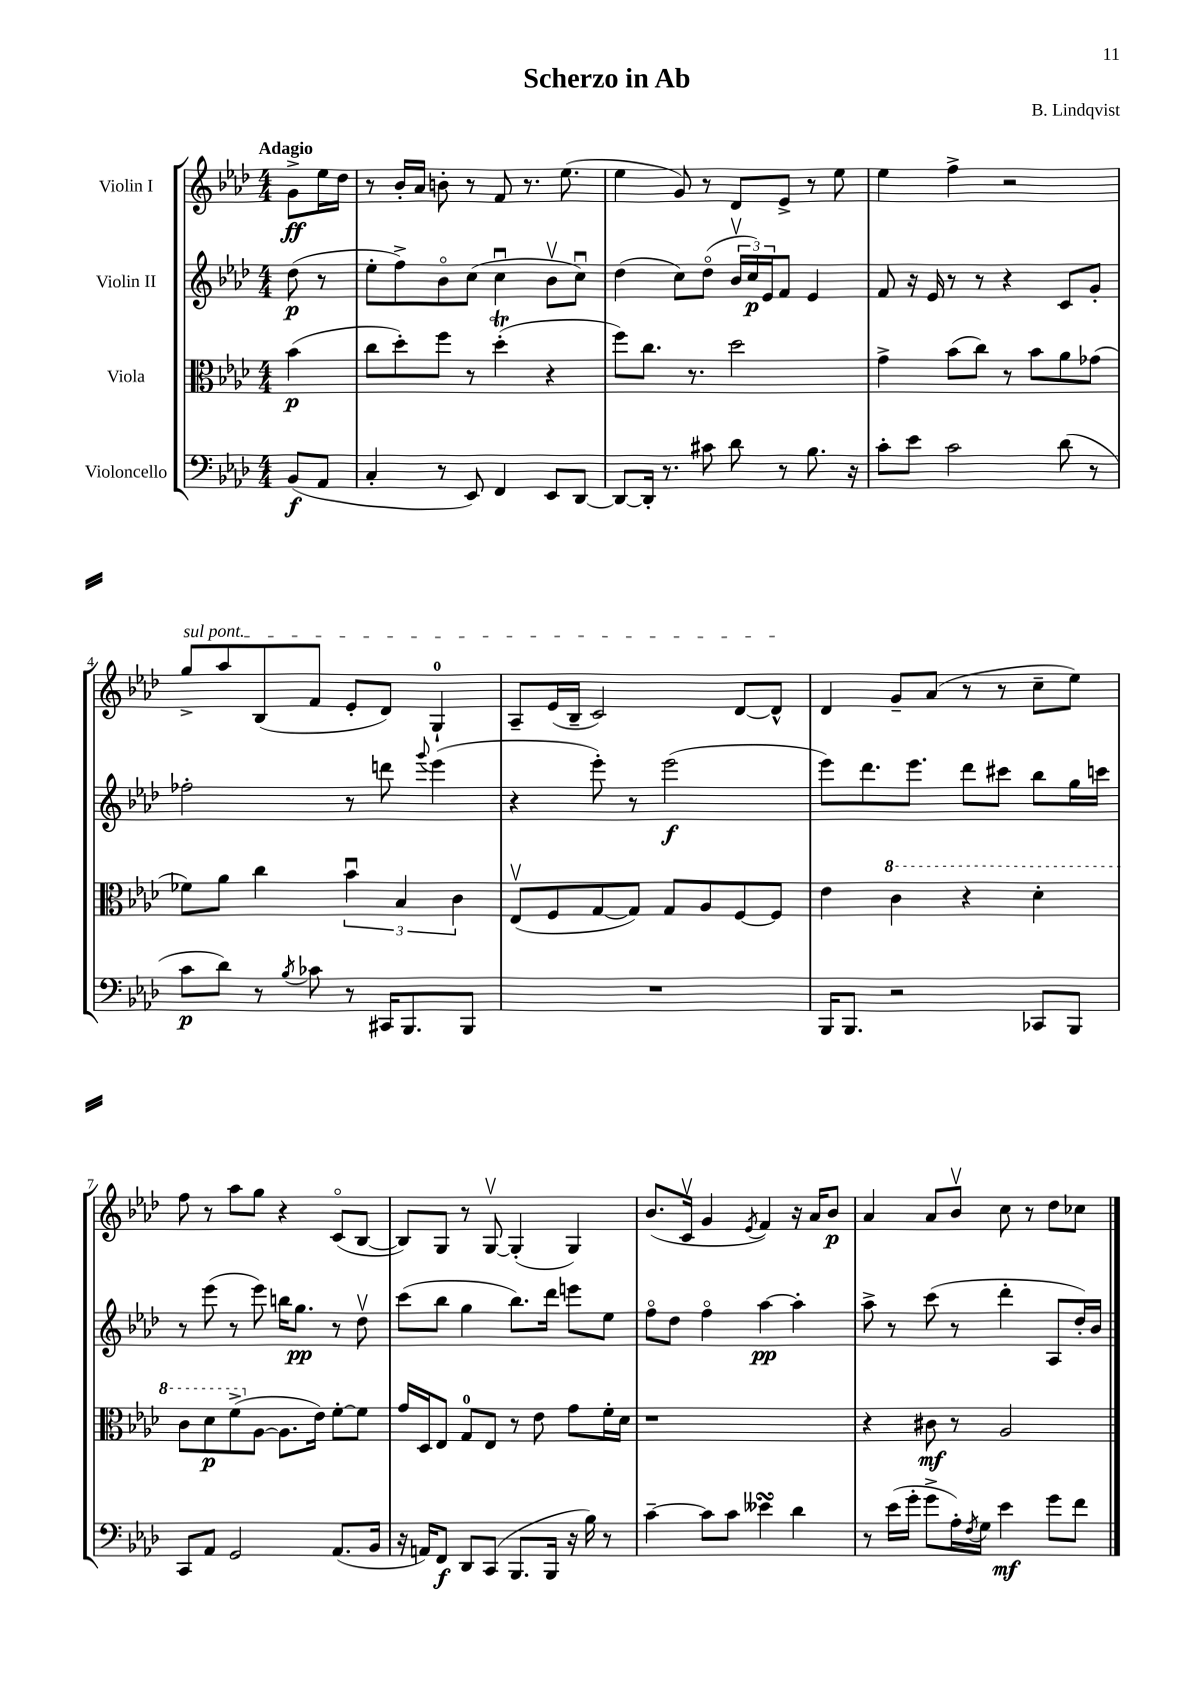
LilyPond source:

\header { title = "Scherzo in Ab" composer = "B. Lindqvist" }
<<
\new StaffGroup <<
\new Staff = "s0" \with { instrumentName = "Violin I" } {
    \clef treble \key aes \major \numericTimeSignature \time 4/4 \partial 4 \tempo "Adagio"
    g'8->\ff ees''16 des''16 |
    r8 bes'16-. aes'16 b'8-. r8 f'8 r8. ees''8.( |
    ees''4 g'8) r8 des'8 ees'8-> r8 ees''8 |
    ees''4 f''4-> r2 |
    \once \override TextSpanner.bound-details.left.text = \markup { \italic "sul pont." } g''8->\startTextSpan aes''8 bes8( f'8 ees'8-. des'8) g4-0-! |
    aes8-- ees'16( bes16-- c'2) des'8~ des'8-^\stopTextSpan |
    des'4 g'8-- aes'8( r8 r8 c''8-- ees''8) |
    f''8 r8 aes''8 g''8 r4 c'8\flageolet( bes8~ |
    bes8) g8 r8 g8~\upbow g4-.( g4) |
    bes'8.( c'16\upbow g'4 \acciaccatura { ees'8 } f'4) r16 aes'16 bes'8\p |
    aes'4 aes'8 bes'8\upbow c''8 r8 des''8 ces''8 \bar "|." |
}
\new Staff = "s1" \with { instrumentName = "Violin II" } {
    \clef treble \key aes \major \numericTimeSignature \time 4/4 \partial 4
    des''8\p( r8 |
    ees''8-. f''8->) bes'8\flageolet c''8( c''4\downbow bes'8\upbow c''8\downbow) |
    des''4( c''8) des''8\flageolet( \tuplet 3/2 { bes'16\upbow c''16\p) ees'16 } f'8 ees'4 |
    f'8 r16 ees'16 r8 r8 r4 c'8 g'8-. |
    fes''2-. r8 d'''8 \appoggiatura { g'''8 } ees'''4( |
    r4 ees'''8-.) r8 ees'''2\f( |
    ees'''8) des'''8. ees'''8. des'''8 cis'''8 bes''8 g''16 c'''16 |
    r8 ees'''8( r8 ees'''8) b''16 g''8.\pp r8 des''8\upbow |
    c'''8( bes''8 g''4 bes''8.) des'''16 e'''8 ees''8 |
    f''8\flageolet des''8 f''4\flageolet aes''4~\pp aes''4-. |
    aes''8-> r8 c'''8( r8 des'''4-. aes8 des''16-.) bes'16 \bar "|." |
}
\new Staff = "s2" \with { instrumentName = "Viola" } {
    \clef alto \key aes \major \numericTimeSignature \time 4/4 \partial 4
    bes'4\p( |
    c''8 des''8-.) f''8 r8 des''4-.\trill( r4 |
    f''8) c''8. r8. des''2 |
    g'4-> bes'8( c''8) r8 bes'8 aes'8 ges'8( |
    fes'8) aes'8 c''4 \tuplet 3/2 { bes'4\downbow bes4 c'4 } |
    ees8\upbow( f8 g8~ g8) g8 aes8 f8~ f8 |
    ees'4 \ottava #1 c''4 r4 des''4-. |
    c''8 des''8\p f''8->( \ottava #0 aes8~ aes8. ees'16) f'8~-. f'8 |
    g'16 des16 ees8 g8-0 ees8 r8 ees'8 g'8 f'16-. des'16 |
    r1 |
    r4 cis'8\mf r8 aes2 \bar "|." |
}
\new Staff = "s3" \with { instrumentName = "Violoncello" } {
    \clef bass \key aes \major \numericTimeSignature \time 4/4 \partial 4
    bes,8\f( aes,8 |
    c4-. r8 ees,8) f,4 ees,8 des,8~ |
    des,8~ des,16-. r8. cis'8 des'8 r8 bes8. r16 |
    c'8-. ees'8 c'2 des'8( r8 |
    c'8\p des'8) r8 \acciaccatura { bes8 } ces'8 r8 cis,16 bes,,8. bes,,8 |
    R1 |
    bes,,16 bes,,8. r2 ces,8 bes,,8 |
    c,8 aes,8 g,2 aes,8.( bes,16 |
    r16 a,16) f,8\f des,8 c,8( bes,,8. bes,,16 r16 bes16) r8 |
    c'4~-- c'8 c'8 eeses'4\turn des'4 |
    r8 ees'16( g'16-. g'8-> aes16-.) \acciaccatura { f8 } g16 ees'4\mf g'8 f'8 \bar "|." |
}
>>
>>
